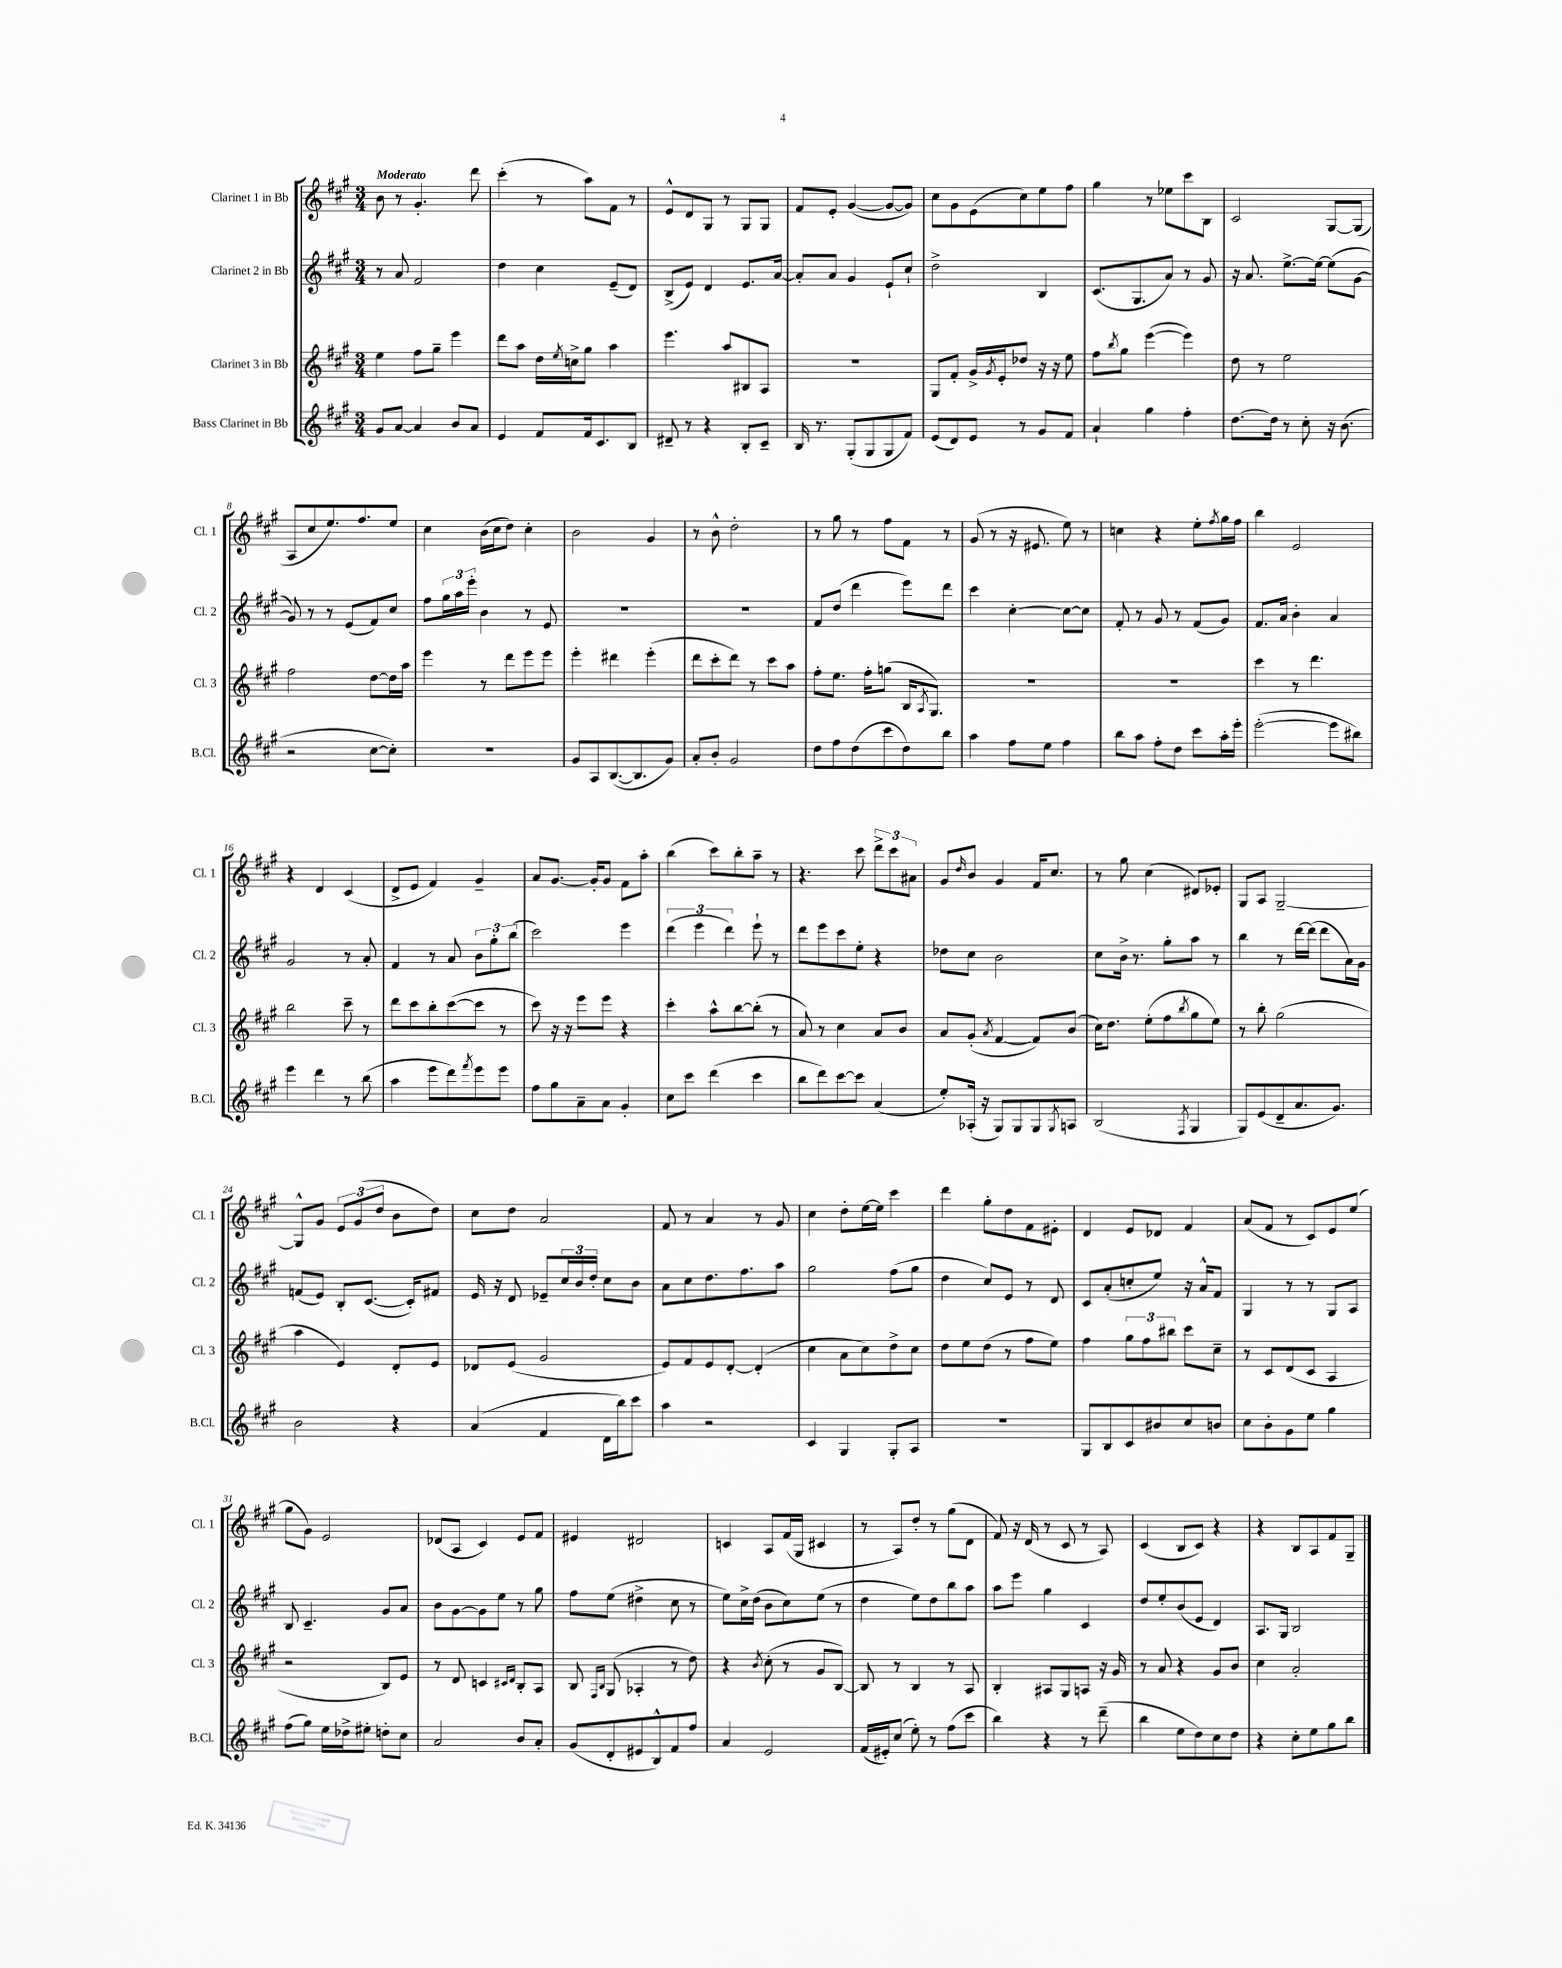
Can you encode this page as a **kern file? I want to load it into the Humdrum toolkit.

**kern	**kern	**kern	**kern
*staff4	*staff3	*staff2	*staff1
*clefG2	*clefG2	*clefG2	*clefG2
*k[f#c#g#]	*k[f#c#g#]	*k[f#c#g#]	*k[f#c#g#]
*M3/4	*M3/4	*M3/4	*M3/4
8g#	4ee	8r	8b
[8a	.	8a	8r
4a]	8ff#	2f#	4.g#'
.	8gg#~	.	.
8b	4eee	.	.
8a	.	.	8ddd
=	=	=	=
4e	8ddd	4dd	(4ccc#'
.	8aa	.	.
8f#	16dd	4cc#	8r
.	8qee	.	.
.	16cc^	.	.
16f#	8gg#	.	8aa)
8.c#	.	.	.
.	4aa	(8e~	8f#
8B	.	8d)	8r
=	=	=	=
8d#~	4.eee	(8B^	8e^^
8r	.	8e)	8d
4r	.	4d	8G#
.	8aa	.	8r
8B'	8B#	8.e	8G#
8c#~	8A	.	8G#
.	.	[16a	.
=	=	=	=
16B	2.r	8a']	8f#
8.r	.	.	.
.	.	8a	8e'
(8G#'	.	4g#	([4g#
8G#	.	.	.
8G#	.	8e`	8g#_
8f#)	.	8cc#`	8g#])
=	=	=	=
(8e	8G#	2dd^	8cc#
8d)	8f#'	.	8g#
8e	16g#^	.	(8e
.	8qg#	.	.
.	16e'	.	.
8r	8dd-	.	8cc#)
8g#	16r	4B	8ee
.	16r	.	.
8f#	8ee	.	8ff#
=	=	=	=
4a`	8ff#	(8.c#	4gg#
.	8qbb	.	.
.	8gg#	.	.
.	.	8.G#	.
4gg#	([4eee	.	8r
.	.	8a)	8ee-
4ff#'	4eee])	8r	8ccc#
.	.	8g#	8B
=	=	=	=
[8.dd	8dd	16r	2c#
.	.	8.a	.
.	8r	.	.
16dd]	.	.	.
8r	2ee	[8.ee^	.
8cc#'	.	.	.
.	.	16ee_	.
16r	.	(8ee]	[8G#
(8.b	.	.	.
.	.	[8g#	(8G#]
=	=	=	=
2r	2ff#	8g#])	8A
.	.	8r	8cc#
.	.	8r	8.ee)
.	.	(8e	.
.	.	.	8.ff#
[8cc#	[8dd	8f#)	.
8cc#'])	16dd]	8cc#	8ee
.	16aa	.	.
=	=	=	=
2.r	4eee	8ff#	4cc#
.	.	24gg#	.
.	.	24aa	.
.	.	24eee'	.
.	8r	4b	(16b
.	.	.	16cc#
.	8ddd	.	8dd)
.	8eee	8r	4cc#'
.	8eee	8e	.
=	=	=	=
8g#	4eee'	2.r	2b
8A	.	.	.
([8.B	4ddd#	.	.
8.B]	.	.	.
.	(4eee'	.	4g#
8g#)	.	.	.
=	=	=	=
8a'	8ddd	2.r	8r
8b'	8ccc#'	.	8b^^
2g#	8ddd)	.	2dd'
.	8r	.	.
.	8ccc#	.	.
.	8aa	.	.
=	=	=	=
8dd	8ff#'	8f#	8r
8ff#	8.ee	(8dd	8gg#
(8dd	.	4ddd	8r
.	16ff#'	.	.
8ccc#	(8gg	.	8ff#
8dd)	16B	8eee)	8f#
.	8qA	.	.
.	8.G#)	.	.
8bb	.	8ddd	8r
=	=	=	=
4aa	2.r	4ccc#	(8g#
.	.	.	8r
8ff#	.	[4cc#'	16r
.	.	.	8.e#
8ee	.	.	.
4ff#	.	8cc#_	8ee)
.	.	8cc#]	8r
=	=	=	=
8bb	2.r	8f#'	4cc
8aa	.	8r	.
8ff#'	.	8g#	4r
8dd	.	8r	.
8ccc#	.	(8f#	8ee'
.	.	.	8qff#
16aa'	.	8g#)	16gg#
16eee'	.	.	16ff#
=	=	=	=
([2eee'	4ccc#	8.f#	4bb
.	.	16a	.
.	8r	4b'	2e
.	4.ddd	.	.
8eee]	.	4a	.
8bb#)	.	.	.
=	=	=	=
4eee	2bb	2g#	4r
4ddd	.	.	4d
8r	8ccc#~	8r	(4c#
(8bb	8r	8a'	.
=	=	=	=
4aa	8ddd	4f#	8d^
.	8ccc#	.	8e
8eee	8bb'	8r	4f#)
8ddd)	([8ccc#	8a	.
8qfff#	.	.	.
8eee	8ccc#]	12b	4g#~
.	.	12gg#'	.
8eee	8r	.	.
.	.	(12bb	.
=	=	=	=
8ff#	8ccc#)	2ccc#)	8a
8gg#	16r	.	[8.g#
.	16r	.	.
8a~	8eee	.	.
.	.	.	16g#']
8a	8eee	.	8g#
4g#'	4r	4eee	8f#
.	.	.	8aa'
=	=	=	=
8cc#	4ccc#'	(6ddd	(4bb
8ccc#	.	.	.
.	.	6eee	.
(4ddd	8aa^^	.	8ccc#)
.	.	6ddd)	.
.	[8bb	.	8bb'
4ccc#	(8bb']	8eee`	8aa~
.	8r	8r	8r
=	=	=	=
8bb	8a)	8ddd	4.r
8ddd)	8r	8eee	.
[8ccc#	4cc#	8ccc#	.
8ccc#]	.	8ee'	8ccc#
(4a	8a	4r	12ddd^
.	.	.	12ccc#
.	8b	.	.
.	.	.	12a#
=	=	=	=
8ee')	8a	8dd-	8g#
.	.	.	16qqdd
(16A-'	(8g#'	8cc#	8b
16r	.	.	.
.	8qa	.	.
8G#)	[4f#	2b	4g#
8G#	.	.	.
8G#	8f#])	.	16f#
.	.	.	8.cc#
8qG#	.	.	.
8A	(8b	.	.
=	=	=	=
(2B	16cc#)	8cc#	8r
.	8.dd	.	.
.	.	16b^	8gg#
.	.	8.r	.
.	(8ee'	.	(4cc#
.	8ff#	8gg#'	.
8qF#	8qbb	.	.
4G#	8gg#	8aa	8d#)
.	8ee)	8r	8e-'
=	=	=	=
8G#)	8r	4bb	8G#
(8e	8bb'	.	8A
8d~	(2gg#	8r	[2G#~
8.a	.	[16ddd	.
.	.	(16ddd]	.
.	.	8ddd	.
8.g#)	.	.	.
.	.	16a)	.
.	.	16g#	.
=	=	=	=
2b	4aa	(8f	8G#^^]
.	.	8e)	8g#
.	4e)	8B'	12e
.	.	.	(12g#
.	.	([8.c#	.
.	.	.	12dd
4r	8d'	.	8b
.	.	16c#'])	.
.	8e	8f#	8dd)
=	=	=	=
(4a	8d-	16e	8cc#
.	.	16r	.
.	(8e	8d	8dd
4f#	2g#	8e-~	2a
.	.	24cc#	.
.	.	24b	.
.	.	24dd'	.
16d	.	8cc#	.
16bb)	.	.	.
8ccc#	.	8b	.
=	=	=	=
4aa	8e)	8a	8f#
.	8f#	8cc#	8r
2r	8e	8.dd	4a
.	[8d'	.	.
.	.	8.ff#	.
.	(4d']	.	8r
.	.	8aa	8g#
=	=	=	=
4c#	4cc#	2gg#	4cc#
4G#	8a	.	8dd'
.	8cc#)	.	[16ee
.	.	.	16ee]
8G#'	8dd^	(8ff#	4ccc#
8A	8cc#	8gg#	.
=	=	=	=
2.r	8dd	4dd	4ddd
.	8ee	.	.
.	(8dd	8cc#)	8gg#'
.	8r	8e	8dd
.	8ff#	8r	8f#
.	8ee)	8d	8e#'
=	=	=	=
8G#	4ff#	8c#	4d
8B	.	(8a'	.
8c#	12gg#	8cc'	8e
.	12ff#	.	.
8b#	.	8ee)	8d-
.	12bb#	.	.
8cc#	8ccc#	16r	4f#
.	.	16a^^	.
8b	8cc#~	8f#	.
=	=	=	=
8cc#	8r	4G#	(8a
8b'	8c#	.	8f#
8g#	(8d	8r	8r
8ee	8c#	8r	8c#)
4gg#	4A	8G#	8e
.	.	8A	(8ee
=	=	=	=
(8ff#	2r	8B	8gg#
8gg#)	.	4.c#~	8g#)
16ee	.	.	2e
16dd-^	.	.	.
8ee#'	.	.	.
8dd'	8B)	8g#	.
8cc#	8e	8a	.
=	=	=	=
2a	8r	8b	(8d-
.	8d	[8g#	8A
.	4c	8g#]	4c#)
.	.	8ee	.
.	16qqc#	.	.
.	16qqd	.	.
8b	8B'	8r	8e
8a'	8A	8gg#	8f#
=	=	=	=
(8g#	8B	8ff#	4e#
.	16qqF#	.	.
.	16qqB	.	.
8d'	(8G#	(8ee	.
8e#	4A-'	4dd#^	2d#
8B^^)	.	.	.
8f#	8r	8cc#	.
8ff#	8dd)	8r	.
=	=	=	=
4a	4r	8ee)	4c
.	.	16cc#^	.
.	.	(16dd	.
.	8qb	.	.
2e	(8cc#'	8b	8A
.	8r	8cc#)	(16f#
.	.	.	16G#
.	8g#	(8ee	4c#
.	[8B)	8r	.
=	=	=	=
(16f#	8B]	4dd	8r
16e#')	.	.	.
(8cc#	8r	.	8A)
8ee')	4B	8ee)	8dd'
8r	.	8dd	8r
(8ff#	8r	8bb	(8gg#
8ccc#	8A	8aa	8d
=	=	=	=
4bb)	4B'	8aa	8f#)
.	.	8eee	16r
.	.	.	(16d
4r	8A#	4gg#	8r
.	8G#	.	8c#
8r	8A	4c#	8r
(8ddd~	16r	.	8A)
.	16g#	.	.
=	=	=	=
4bb	8r	8dd	(4c#
.	8a	8ee'	.
8ee	4r	(8b	8B
8dd)	.	8e	8c#)
8cc#	8g#	4d)	4r
8dd	8b	.	.
=	=	=	=
4r	4cc#	8.A	4r
.	.	16G#	.
8cc#'	2a'	2B	8B
8ee	.	.	8A
8gg#	.	.	8f#
8bb	.	.	8G#~
==	==	==	==
*-	*-	*-	*-
